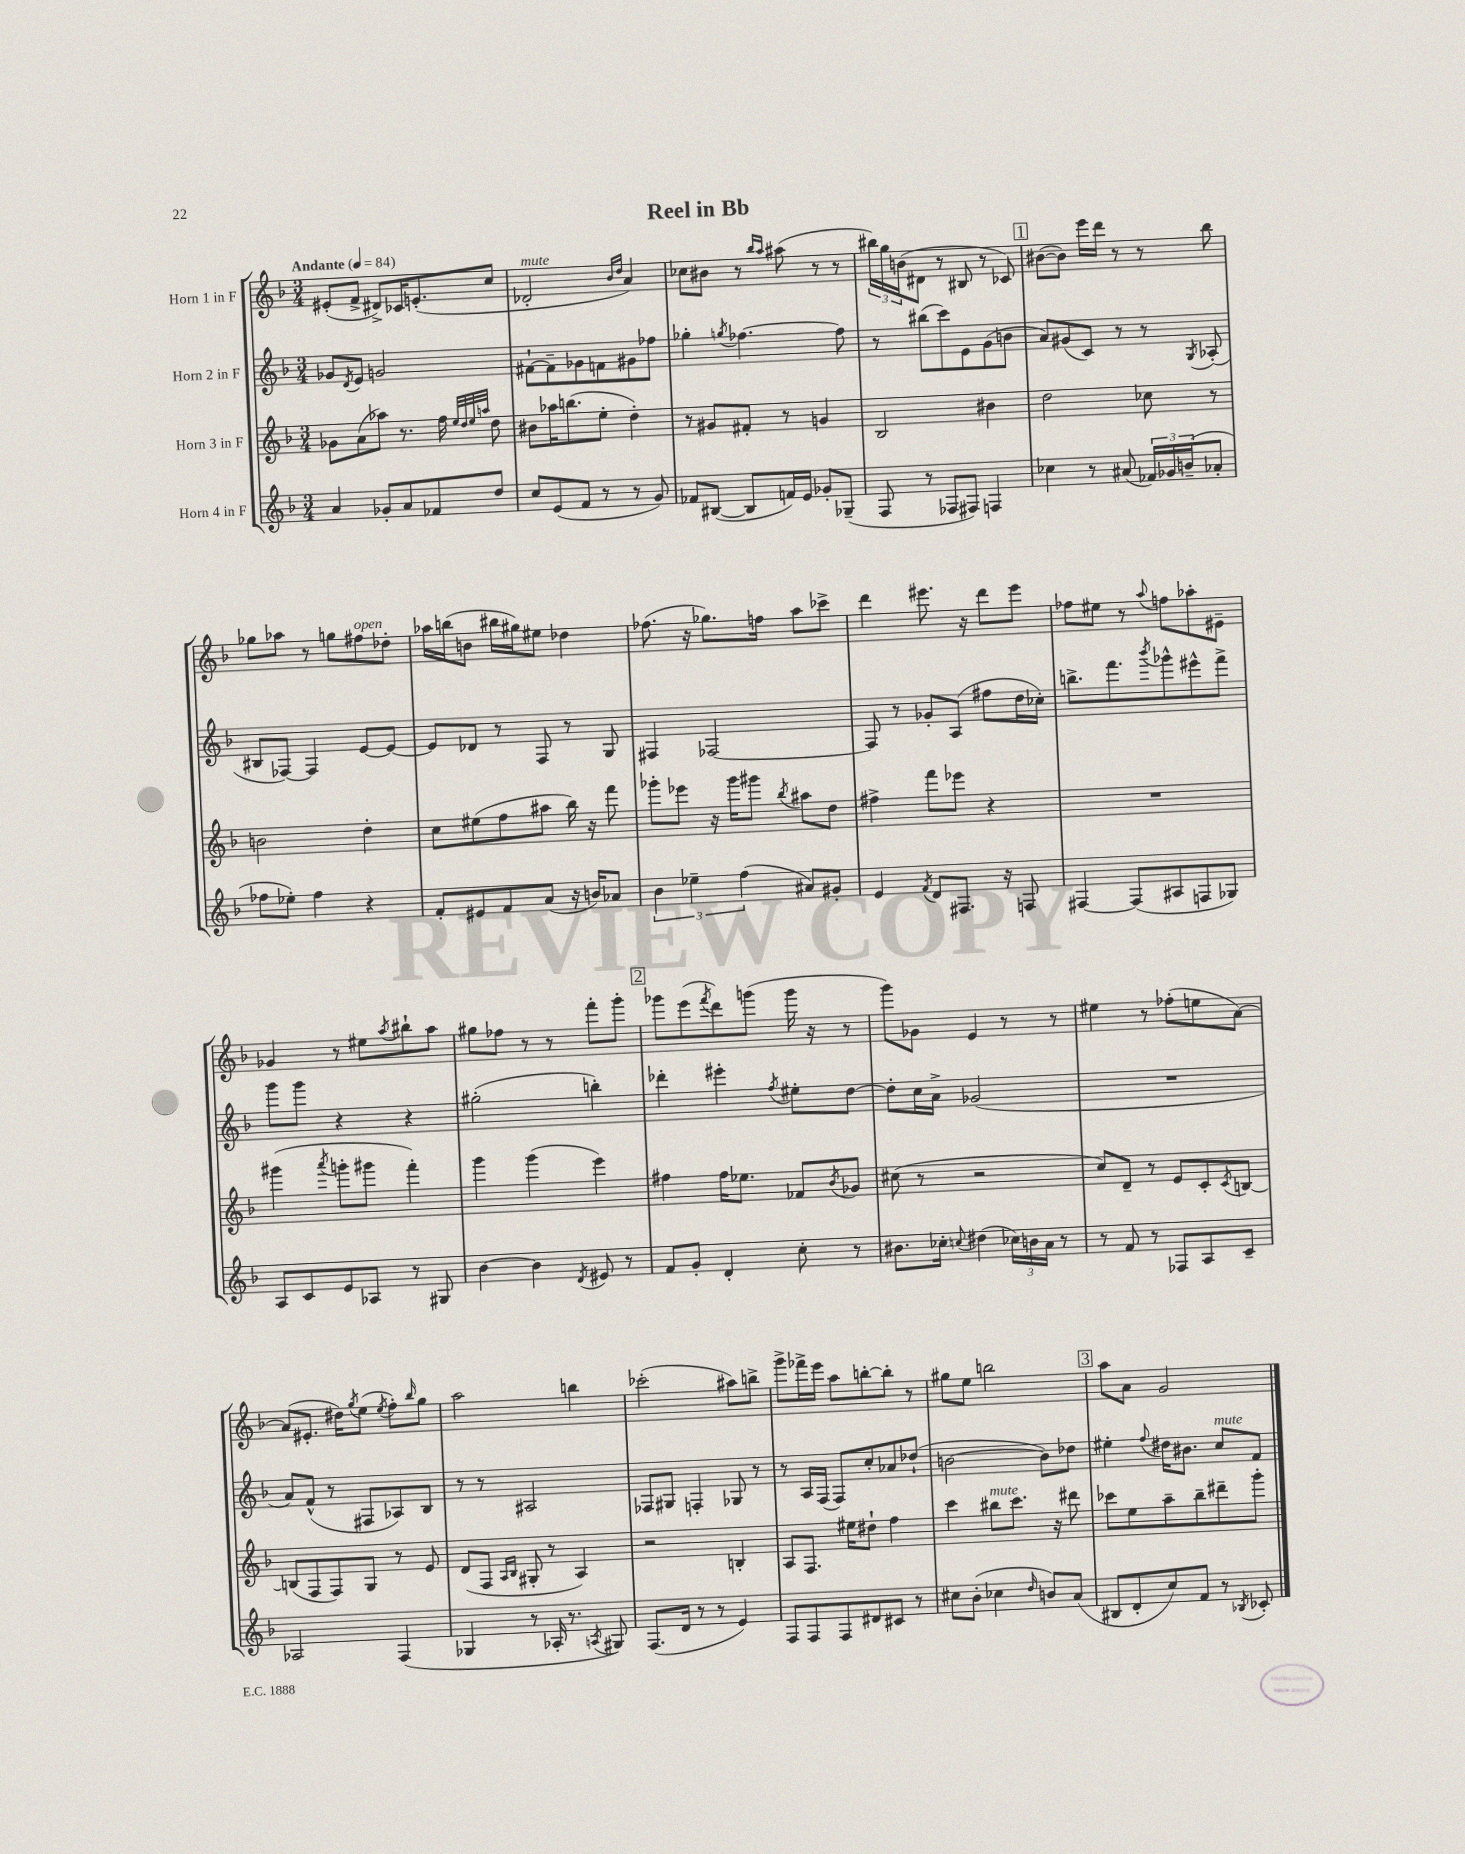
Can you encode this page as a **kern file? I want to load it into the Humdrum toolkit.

**kern	**kern	**kern	**kern
*staff4	*staff3	*staff2	*staff1
*clefG2	*clefG2	*clefG2	*clefG2
*k[b-]	*k[b-]	*k[b-]	*k[b-]
*M3/4	*M3/4	*M3/4	*M3/4
*MM84	*MM84	*MM84	*MM84
4a	8g-	8g-	(8e#'
.	.	8qd	.
.	(8a	8e	8f^
8g-'	8aa-)	2g	8d#^)
8a	8.r	.	16c-
.	.	.	(8.e'
8f-	.	.	.
.	16ff	.	.
.	32qqee	.	.
.	32qqdd	.	.
.	32qqee	.	.
.	32qqaa	.	.
8dd	8dd	.	8cc
=	=	=	=
8cc	8b#	[8f#`	2d-'
(8e	16aa-	8f#~]	.
.	(8.bb	.	.
8f	.	8g-	.
8r	8ee'	8f	.
.	.	.	16qqb-
.	.	.	16qqdd
8r	4dd')	8g#	4a)
8g)	.	8ff-	.
=	=	=	=
8f-	8r	4gg-'	8cc-
([8B#	8g#	.	8b#
.	.	8qgg	.
8B#]	8f#'	[4.ff-	8r
.	.	.	16qqbb-
.	.	.	16qqaa
16f)	8r	.	(8aa#
16e	.	.	.
8g-'	4g	.	8r
(8G-~	.	8ff-]	8r
=	=	=	=
8F	2B-	8r	24bb#)
.	.	.	24gg
.	.	.	(24b
8r	.	(8bb#	8d#
8F-	.	8ccc)	8r
8F#)	.	8e	8B#
4F	4b#	(8g	8r
.	.	8b	8c-)
=	=	=	=
4cc-	2dd	8a)	([8b#
.	.	(8g#	8b#])
8r	.	8c)	16eee
.	.	.	16ddd
(8a#	.	8r	8r
24f-)	8cc-	8r	8r
24g-	.	.	.
(24b~	.	.	.
.	.	8qG	.
8a-'	8r	(8A-'	8bb-
=	=	=	=
8ff-	2b	8B#	8gg-
8ee-')	.	[8F-)	8aa-
4ff-	.	4F-]	8r
.	.	.	8gg
4r	4dd'	[8e	8ff#
.	.	8e_	8dd-'
=	=	=	=
8f'	8cc	8e]	16aa-
.	.	.	(16bb
8e#	(8ee#	8d-	8b
8f	8ff	8r	16bb#
.	.	.	16gg#)
(8a	8aa#	8F	8ee#
16r	16bb-)	8r	4dd-
16b)	16r	.	.
8a-	8fff	8G	.
=	=	=	=
6b-	8ggg-'	4F#	(8.ff-
.	8eee-	.	.
6ee-~	.	.	.
.	.	.	16r
.	16r	[2F-	8.gg-)
.	16ggg-	.	.
(6ff	.	.	.
.	8ggg#	.	.
.	.	.	16ff
.	8qbb-	.	.
8a#)	8aa#	.	8aa
8g#'	8dd	.	8ccc-^
=	=	=	=
4e	4ff#^	8F-]	4ddd
.	.	8r	.
8qf	.	.	.
8d	8fff	8g-'	8.eee#
8.F#	8eee-	(8A	.
.	.	.	16r
.	4r	8ff#	8ddd
16r	.	.	.
8F	.	16dd	8eee#
.	.	16cc-')	.
=	=	=	=
[4F#	2.r	8.bb^	8ff-
.	.	.	8ee#
.	.	8.fff	.
(8F#]	.	.	8r
.	.	8qbbb-	8qqaa
8A#	.	8ggg-^^	8ff
8F	.	8eee#^^	8aa-'
8G-)	.	8fff^	8e#~
=	=	=	=
8A	(4ggg#	8ggg	4g-
8c	.	8ggg	.
.	8qaaa	.	.
8e	8ggg'	4r	8r
8A-	8ggg#	.	8ee#
.	.	.	8qaa
8r	4fff')	4r	8bb#`
8G#	.	.	8aa
=	=	=	=
[4b-	4ggg	(2gg#'	8gg#
.	.	.	8ff-
4b-]	(4ggg	.	8r
.	.	.	8r
8qd	.	.	.
8e#	4eee)	4bb')	8fff'
8r	.	.	8ggg'
=	=	=	=
8f	4ff#	4ddd-'	8ggg-
8g'	.	.	(8eee
.	.	.	8qfff
4d'	16ff#	4eee#'	8ddd)
.	8.ee-	.	.
.	.	.	(8ggg
.	.	8qff	.
8cc'	8f-	8ee#'	16ggg
.	.	.	16r
.	8qb-	.	.
8r	8g-	[8dd	8r
=	=	=	=
8.b#	(8cc#	8dd']	8ggg)
.	8r	16cc	8g-
16cc-'	.	16a^	.
8qqcc	.	.	.
(4dd#	2r	(2g-	4e
24cc-)	.	.	8r
24b	.	.	.
24a	.	.	.
8r	.	.	8r
=	=	=	=
8r	8cc)	2.r	4ee#
8f	8d~	.	.
8r	8r	.	8r
8F-	8e	.	(8ff-'
8A	8c'	.	8ee
.	8qc	.	.
8c~	[8B	.	[8a)
=	=	=	=
2A-	(8B]	8a)	(8a]
.	8F	(8f^^	8.e#'
.	8F)	8r	.
.	.	.	16dd#)
.	.	.	8qgg
.	8G	8F#	(8ee
.	.	.	8qee
(4F	8r	8A-)	8ff')
.	.	.	16qqbb-
.	8e	8B-	8gg
=	=	=	=
4G-	(8d	8r	2aa
.	8F	8r	.
.	16qqA	.	.
.	16qqB-	.	.
8r	8G#'	2A#	.
16A-'	8r	.	.
8.r	.	.	.
.	4A)	.	4bb
8qA	.	.	.
8G#)	.	.	.
=	=	=	=
(8.F	2r	8F-	(2ccc-'
.	.	8G#	.
16d	.	.	.
8r	.	4F'	.
8r	.	.	.
4e)	4B'	8G-	8aa#)
.	.	8r	8bb^
=	=	=	=
8F	8A	8r	8ggg^
8F	8.F	16A	16fff-^
.	.	(16F	16eee
8F	.	8F)	8aa
.	16ee#	.	.
8d#	8dd#`	8cc'	[8bb'
8c#	4ff	8a-	8bb']
8r	.	(8dd-`	8r
=	=	=	=
8cc#	4ccc	[2b	8gg#
(8b-'	.	.	8ee
4cc-	8bb#	.	2bb
.	8.ccc	.	.
16qqdd	.	.	.
8b)	.	8b])	.
.	16r	.	.
(8a	8ddd#	8dd-	.
=	=	=	=
8B#	8ccc-	4ee#'	8aa
8d'	8ee	.	8a
.	.	8qqff	.
8cc)	8aa~	16dd#	2g
.	.	8.b#	.
8f	8bb-~	.	.
8r	8ddd#~	8cc	.
8qB-	.	.	.
8c-'	8ggg'	8f	.
==	==	==	==
*-	*-	*-	*-
